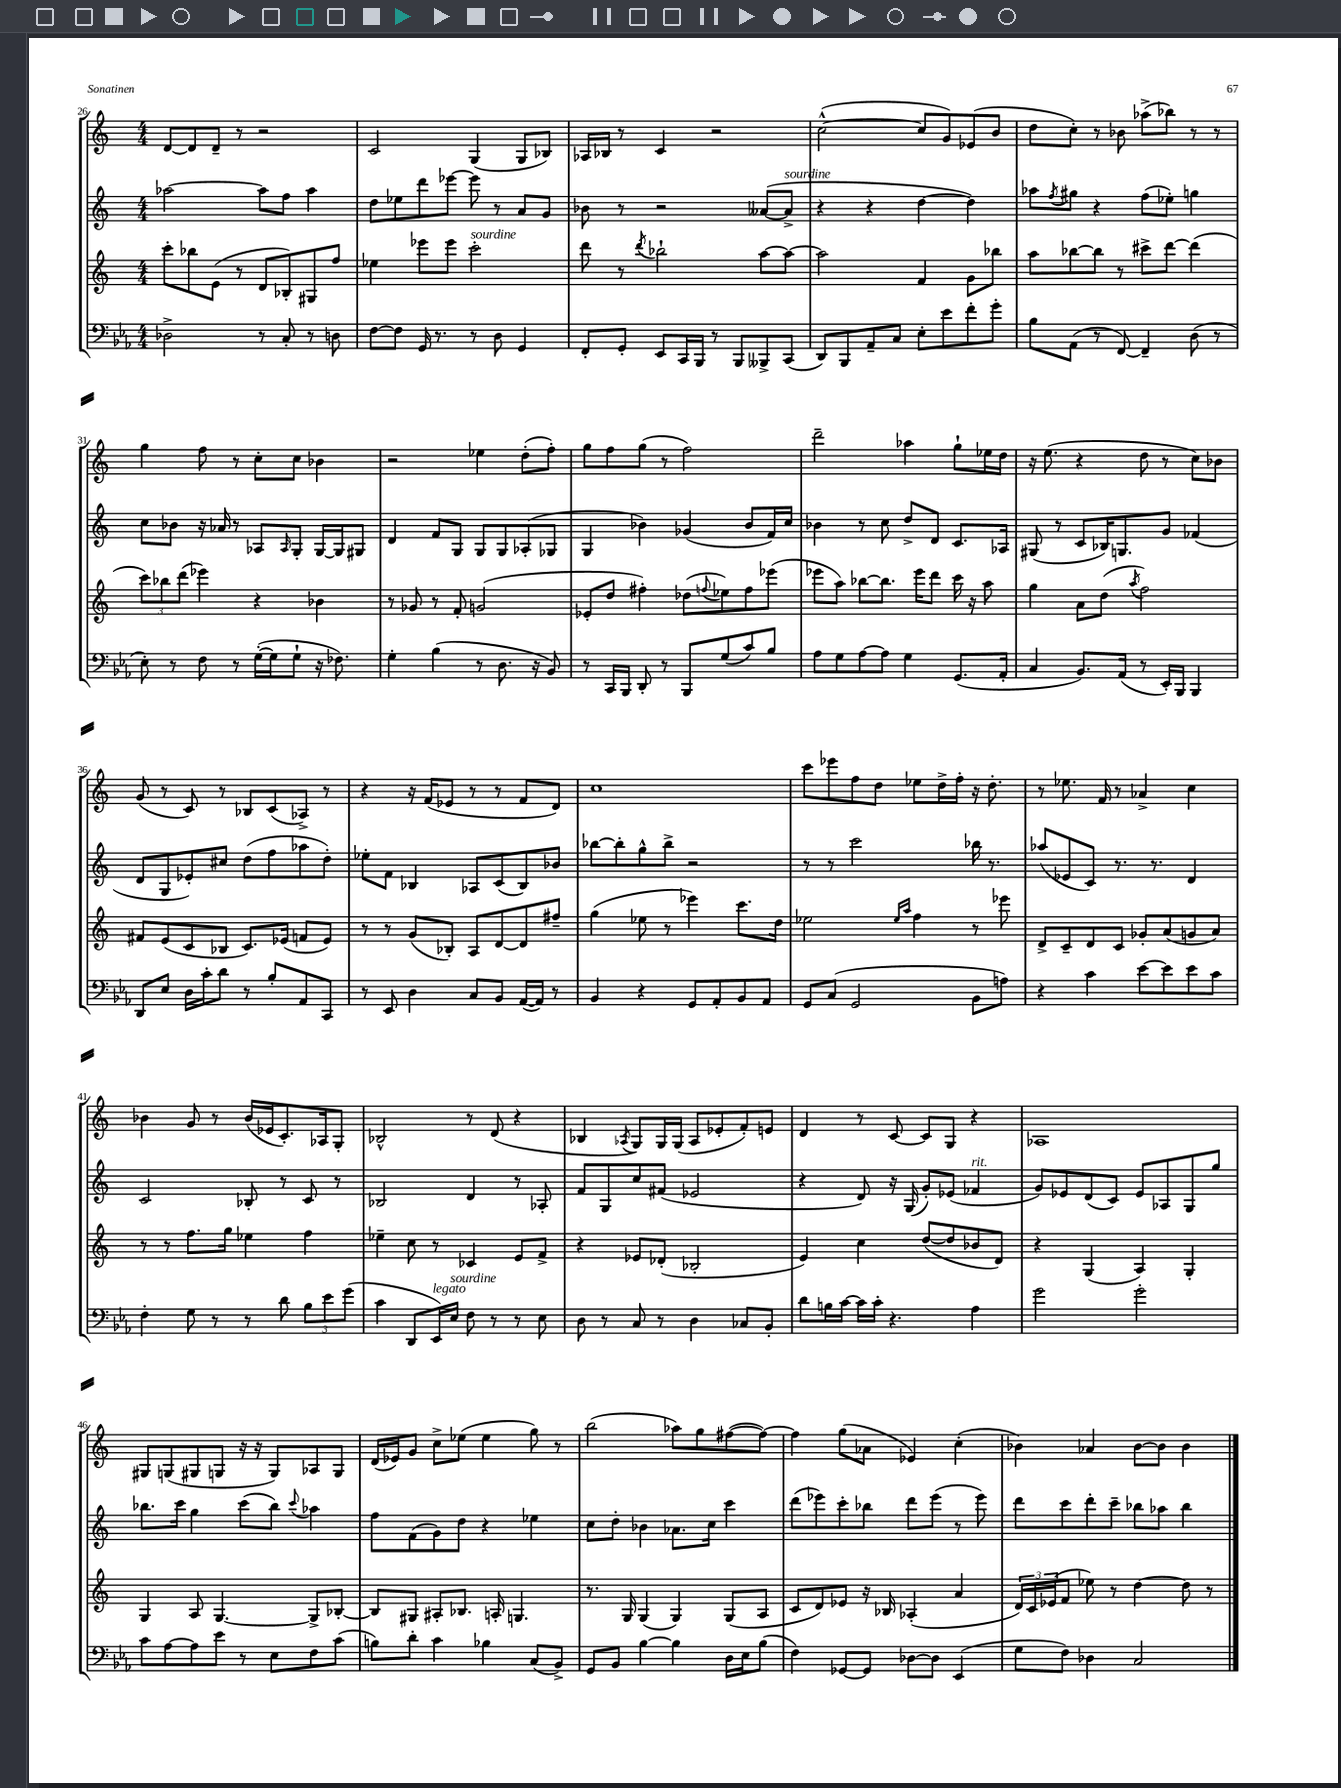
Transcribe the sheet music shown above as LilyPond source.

<<
\new StaffGroup <<
\new Staff = "s0" {
    \clef treble \key c \major \numericTimeSignature \time 4/4
    d'8~ d'8 d'8-- r8 r2 |
    c'2 g4( g8 bes8) |
    aes16 bes16 r8 c'4 r2 |
    c''2~-^( c''8 g'8) ees'8( b'8 |
    d''8 c''8-.) r8 bes'8 aes''8->( bes''8) r8 r8 |
    g''4 f''8 r8 c''8-. c''8 bes'4 |
    r2 ees''4 d''8-.( f''8-.) |
    g''8 f''8 g''8( r8 f''2) |
    d'''2-- aes''4 g''8-! ees''16 d''16 |
    r16 e''8.( r4 d''8 r8 c''8) bes'8 |
    g'8( r8 c'8) r8 bes8 c'8( aes8->) r8 |
    r4 r16 f'16( ees'8 r8 r8 f'8 d'8) |
    c''1 |
    c'''8 ees'''8 f''8 d''8 ees''8 d''16-> f''16-. r16 d''8.-. |
    r8 ees''8. f'16 r8 aes'4-> c''4 |
    bes'4 g'8 r8 bes'16( ees'16 c'8.-.) aes16 g8-. |
    bes2-^ r8 d'8( r4 |
    bes4 \acciaccatura { aes8 } g8) g16 g16( aes8 ees'8-. f'8-.) e'8 |
    d'4 r8 c'8~ c'8 g8 r4 |
    aes1 |
    gis8 g8( gis8 g8 r16 r16 g8) aes8 g8 |
    d'16( ees'16) g'8 c''8-> ees''8( ees''4 g''8) r8 |
    b''2( aes''8) g''8 fis''8~( fis''8~) |
    fis''4 g''8( aes'8 ees'4) c''4-.( |
    bes'4) aes'4 bes'8~ bes'8 bes'4 \bar "|." |
}
\new Staff = "s1" {
    \clef treble \key c \major \numericTimeSignature \time 4/4
    aes''2~ aes''8 f''8 aes''4 |
    d''8 ees''8 d'''8 ees'''8~ ees'''8 r8 a'8 g'8 |
    bes'8 r8 r2 aeses'8~( aeses'8->^\markup { \italic "sourdine" } |
    r4 r4 d''4~ d''4) |
    aes''8 \acciaccatura { f''8 } gis''8 r4 f''8( ees''8-.) g''4 |
    c''8 bes'8 r16 aes'16 r8 aes8 \grace { aes16 } g8-. g16~ g16 gis8 |
    d'4 f'8 g8 g8 g8 aes8-.( ges8 |
    g4 bes'4) ges'4( bes'8 f'16) c''16 |
    bes'4 r8 c''8 d''8-> d'8 c'8. aes16 |
    gis8( r8 c'8 bes16) g8. g'8 fes'4( |
    d'8 g8 ees'8-.) cis''8 d''8( f''8 aes''8 d''8-.) |
    ees''8-. f'8 bes4 aes8 c'8( bes8) bes'8 |
    bes''8~ bes''8-. g''8-^ bes''8-> r2 |
    r8 r8 c'''2 bes''16 r8. |
    aes''8( ees'8 c'8) r8. r8. d'4 |
    c'2 bes8-. r8 c'8 r8 |
    bes2 d'4 r8 aes8-. |
    f'8 g8 c''8 fis'8( ees'2 |
    r4 d'8) r16 g16( g'8-.) ees'8( fes'4^\markup { \italic "rit." } |
    g'8) ees'8 d'8( c'8) ees'8 aes8 g8 g''8 |
    bes''8. c'''16 g''4 c'''8( bes''8) \appoggiatura { c'''8 } aes''4 |
    f''8 f'8( g'8) d''8 r4 ees''4 |
    c''8 d''8-. bes'4 aes'8. c''16 c'''4 |
    d'''8( ees'''8) c'''8-. bes''8 d'''8 ees'''8( r8 ees'''8) |
    d'''8 c'''8 d'''8-. c'''8-- bes''8 aes''8 bes''4 \bar "|." |
}
\new Staff = "s2" {
    \clef treble \key c \major \numericTimeSignature \time 4/4
    c'''8-. bes''8 e'8( r8 d'8 bes8-.) gis8 f''8 |
    ees''4 ees'''8 ees'''8 c'''2-.^\markup { \italic "sourdine" } |
    d'''8 r8 \acciaccatura { d'''8 } bes''2-! a''8~ a''8~ |
    a''2 f'4 g'8 bes''8 |
    a''8 bes''8~ bes''8 r8 cis'''8-> d'''8~ d'''4( |
    \tuplet 3/2 { c'''8) bes''8 d'''8( } ees'''4) r4 bes'4 |
    r8 ges'8 r8 f'8-. g'2( |
    ees'8-. d''8 fis''4-.) des''8( \appoggiatura { f''8 } ees''8) f''8 ees'''8( |
    ees'''8 a''8) bes''8~ bes''8. ees'''16 d'''8 c'''16 r16 a''8 |
    g''4 a'8 d''8( \acciaccatura { a''8 } f''2) |
    fis'8 e'8( c'8 bes8 c'8.) ees'16( f'8 ees'8) |
    r8 r8 g'8( bes8-.) a8 d'8~ d'8 fis''8-- |
    g''4( ees''8 r8 ees'''4) c'''8. d''16 |
    ees''2 \grace { ees''16 a''16 } f''4 r8 ees'''8 |
    d'8-> c'8-- d'8 c'8 ges'8-. a'8( g'8 a'8) |
    r8 r8 f''8. g''16 ees''4 f''4 |
    ees''4-- c''8 r8 ces'4 e'8 f'8-> |
    r4 ees'8 des'8-.( bes2-. |
    e'4) c''4 d''8~( d''8 bes'8 d'8) |
    r4 g4( a4) g4-. |
    g4 a8 g4.~ g8-> bes8~-. |
    bes8 gis8 ais8-. bes8. a16-. g4. |
    r8. g16 g4( g4) g8( a8 |
    c'8 d'8) ees'8 r16 bes16 aes4-.( a'4 |
    \tuplet 3/2 { d'16) c'16 ees'16( } f'8 ees''8) r8 d''4~ d''8 r8 \bar "|." |
}
\new Staff = "s3" {
    \clef bass \key ees \major \numericTimeSignature \time 4/4
    des2-> r8 c8-. r8 d8 |
    f8~ f8 g,16 r8. r8 d8 g,4 |
    f,8-. g,8-. ees,8 c,16 bes,,16 r8 bes,,8 beses,,8-> c,8( |
    d,8) bes,,8 aes,8-- c8 ees8-. ees'8 f'8-. g'8-. |
    bes8 aes,8( r8 f,8~) f,4-- d8( r8 |
    ees8-.) r8 f8 r8 g16~-.( g16 g8-! r16 fes8.) |
    g4-. bes4( r8 d8. r16 bes,8) |
    r8 c,16 bes,,16 d,8-. r8 bes,,8 g8( c'8) bes8 |
    aes8 g8 aes8~ aes8 g4 g,8.( aes,16-. |
    c4 bes,8.) aes,16( r8 ees,16-.) bes,,16 bes,,4 |
    d,8 ees8 d16 c'16-. d'8 r8 bes8-. aes,8 c,8 |
    r8 ees,8 d4 c8 bes,8 aes,16~( aes,16) r8 |
    bes,4 r4 g,8 aes,8-. bes,8 aes,8 |
    g,8 c8( g,2 bes,8 a8) |
    r4 c'4 ees'8~ ees'8 ees'8 c'8 |
    f4-. g8 r8 r8 d'8 \tuplet 3/2 { bes8 ees'8 g'8( } |
    c'4 d,8 ees,16^\markup { \italic "legato" }) ees16^\markup { \italic "sourdine" } f8 r8 r8 ees8 |
    d8 r8 c8 r8 d4 ces8 bes,8-. |
    d'8 b16 c'16~ c'16 c'16-. r4. aes4 |
    g'2 g'2-. |
    c'8 aes8~ aes8 ees'8 r8 ees8 f8 c'8( |
    b8) d'8-. c'4 bes4 c8( bes,8->) |
    g,8 bes,8 bes4~ bes4 d16 ees16 bes8( |
    f4) ges,8~ ges,8 des8~ des8 ees,4( |
    g8 f8) des4 c2 \bar "|." |
}
>>
>>
\layout { \context { \Score currentBarNumber = #26 } }
